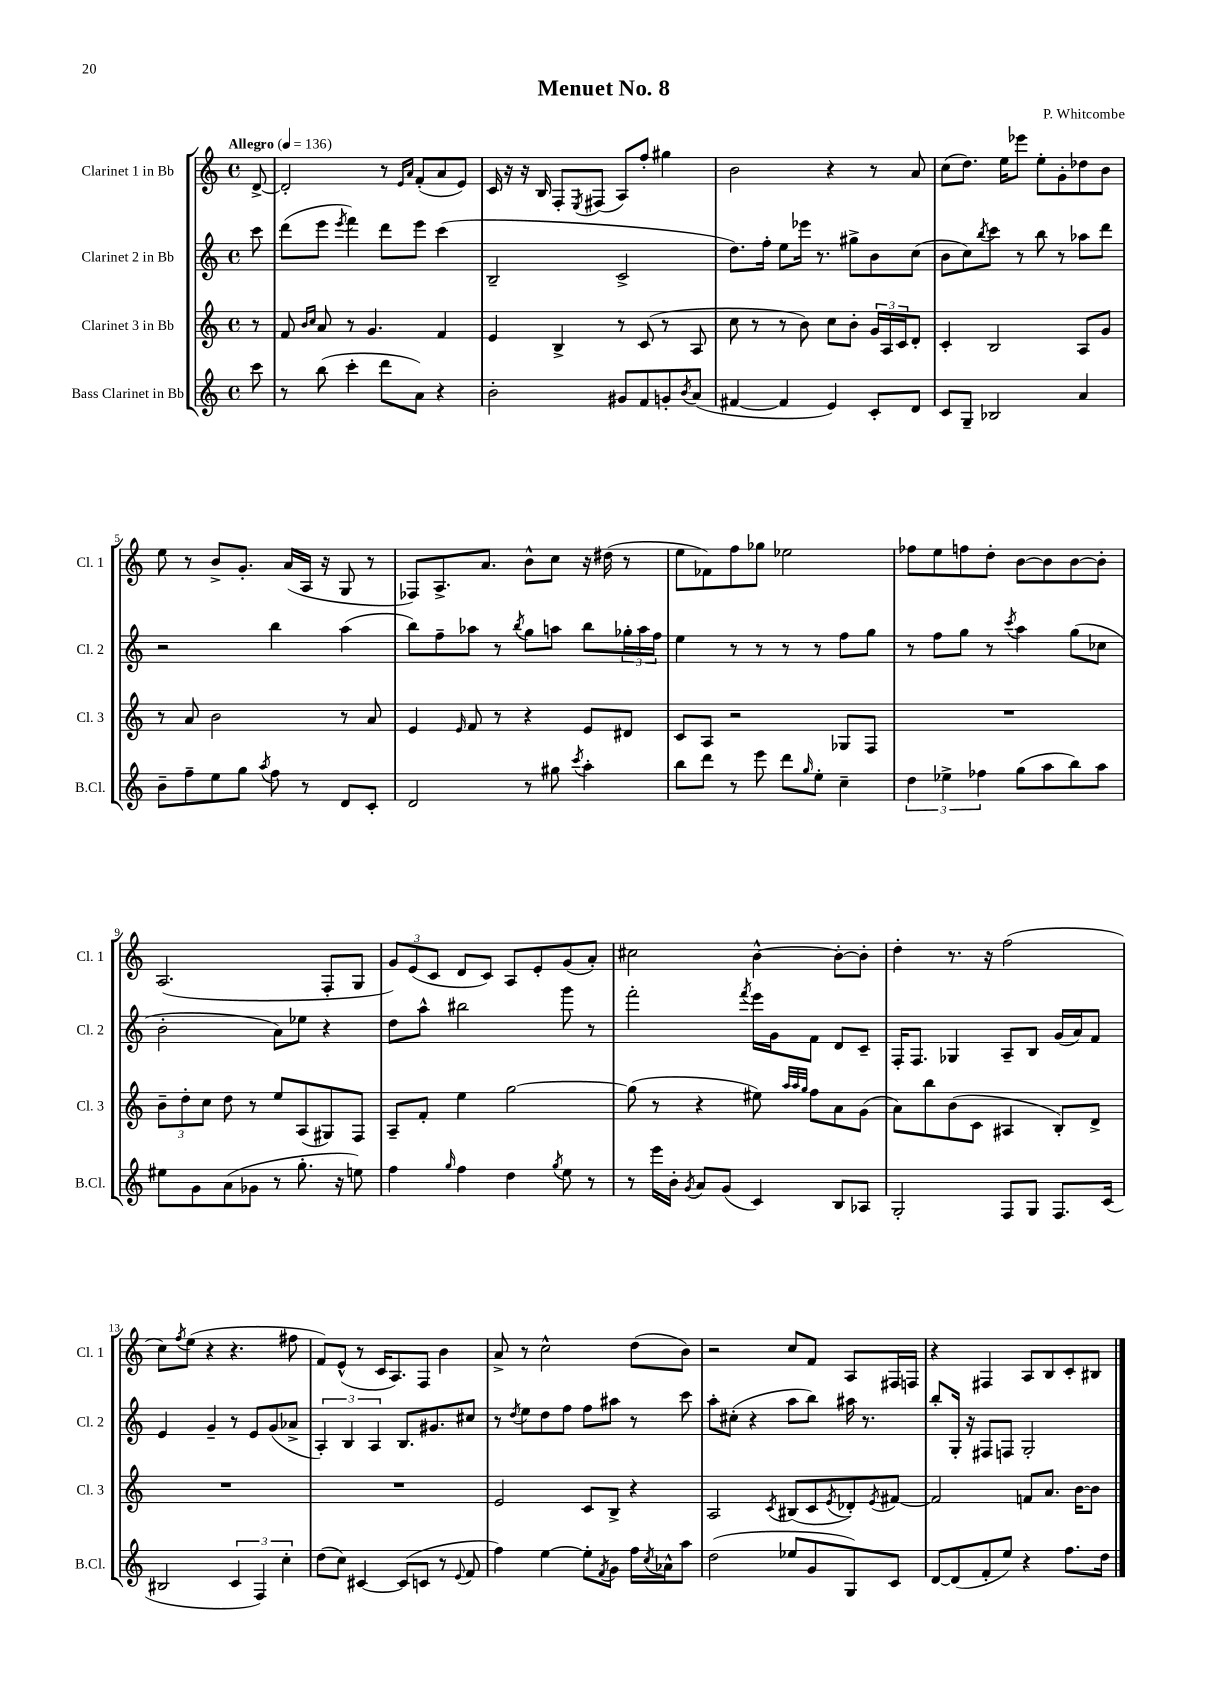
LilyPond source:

\header { title = "Menuet No. 8" composer = "P. Whitcombe" }
<<
\new StaffGroup <<
\new Staff = "s0" \with { instrumentName = "Clarinet 1 in Bb" shortInstrumentName = "Cl. 1" } {
    \clef treble \key c \major \defaultTimeSignature \time 4/4 \partial 8 \tempo "Allegro" 4 = 136
    d'8~-> |
    d'2-. r8 \grace { e'16 a'16 } f'8-.( a'8 e'8) |
    c'16 r16 r16 b16 f8-. \acciaccatura { e8 } fis8( a8) f''8-. gis''4 |
    b'2 r4 r8 a'8 |
    c''8( d''8.) e''16 ees'''8 e''8-. g'8-. des''8 b'8 |
    e''8 r8 b'8-> g'8.-. a'16( a16 r16 g8 r8 |
    fes8) a8.-> a'8. b'8-^ c''8 r16 dis''16( r8 |
    e''8 fes'8) f''8 ges''8 ees''2 |
    fes''8 e''8 f''8 d''8-. b'8~ b'8 b'8~ b'8-. |
    a2.( f8-. g8 |
    \tuplet 3/2 { g'8) e'8( c'8 } d'8 c'8) a8 e'8-. g'8( a'8-.) |
    cis''2 b'4~-^ b'8~-. b'8-. |
    d''4-. r8. r16 f''2( |
    c''8) \acciaccatura { f''8 } e''8( r4 r4. fis''8 |
    f'8) e'8-^( r8 c'16 a8.) f8 b'4 |
    a'8-> r8 c''2-^ d''8( b'8) |
    r2 c''8 f'8 a8 fis16 f16 |
    r4 fis4 a8 b8 c'8-. bis8 \bar "|." |
}
\new Staff = "s1" \with { instrumentName = "Clarinet 2 in Bb" shortInstrumentName = "Cl. 2" } {
    \clef treble \key c \major \defaultTimeSignature \time 4/4 \partial 8
    c'''8 |
    d'''8( e'''8 \acciaccatura { e'''8 } f'''4) d'''8 e'''8 c'''4( |
    b2-- c'2-> |
    d''8.) f''16-. e''8 ees'''16 r8. gis''8-> b'8 c''8( |
    b'8 c''8) \acciaccatura { b''8 } c'''8 r8 b''8 r8 aes''8 d'''8 |
    r2 b''4 a''4( |
    b''8) f''8-- aes''8 r8 \acciaccatura { b''8 } g''8 a''8 b''8 \tuplet 3/2 { ges''16-. a''16 f''16 } |
    e''4 r8 r8 r8 r8 f''8 g''8 |
    r8 f''8 g''8 r8 \acciaccatura { c'''8 } a''4 g''8( ces''8 |
    b'2-. a'8) ees''8 r4 |
    d''8 a''8-^ bis''2 g'''8 r8 |
    f'''2-. \acciaccatura { f'''8 } e'''16 g'16 f'8 d'8 c'8-- |
    f16-. f8. ges4 a8-- b8 g'16( a'16) f'8 |
    e'4 g'4-- r8 e'8 g'8( aes'8-> |
    \tuplet 3/2 { a4-.) b4 a4 } b8. gis'8. cis''8 |
    r8 \acciaccatura { d''8 } e''8 d''8 f''8 f''8 ais''8 r8 c'''8 |
    a''8-. cis''8-.( r4 a''8 b''8) ais''16 r8. |
    b''8-. g16-. r16 fis8 f8 g2-. \bar "|." |
}
\new Staff = "s2" \with { instrumentName = "Clarinet 3 in Bb" shortInstrumentName = "Cl. 3" } {
    \clef treble \key c \major \defaultTimeSignature \time 4/4 \partial 8
    r8 |
    f'8 \grace { b'16 c''16 } a'8 r8 g'4. f'4 |
    e'4 b4-> r8 c'8( r8 a8 |
    c''8 r8 r8 b'8) c''8 b'8-. \tuplet 3/2 { g'16 a16 c'16 } d'8-. |
    c'4-. b2 a8 g'8 |
    r8 a'8 b'2 r8 a'8 |
    e'4 \grace { e'16 } f'8 r8 r4 e'8 dis'8 |
    c'8 a8 r2 ges8 f8 |
    R1 |
    \tuplet 3/2 { b'8-- d''8-. c''8 } d''8 r8 e''8 a8( gis8) f8 |
    a8-- f'8-. e''4 g''2~ |
    g''8( r8 r4 eis''8) \grace { a''32 a''32 g''32 } f''8 a'8 g'8( |
    a'8) b''8 b'8( c'8 ais4 b8-.) d'8-> |
    R1 |
    R1 |
    e'2 c'8 b8-> r4 |
    a2 \acciaccatura { c'8 } bis8( c'8 \acciaccatura { e'8 } des'8-.) \acciaccatura { e'8 } fis'8~ |
    fis'2 f'8 a'8. b'16~ b'8 \bar "|." |
}
\new Staff = "s3" \with { instrumentName = "Bass Clarinet in Bb" shortInstrumentName = "B.Cl." } {
    \clef treble \key c \major \defaultTimeSignature \time 4/4 \partial 8
    c'''8 |
    r8 b''8( c'''4-. d'''8 a'8) r4 |
    b'2-. gis'8 f'8 g'8-. \acciaccatura { b'8 } a'8( |
    fis'4~ fis'4 e'4) c'8-. d'8 |
    c'8 g8-- bes2 a'4 |
    b'8-- f''8-- e''8 g''8 \acciaccatura { a''8 } f''8 r8 d'8 c'8-. |
    d'2 r8 gis''8 \acciaccatura { c'''8 } a''4-. |
    b''8 d'''8 r8 e'''8 d'''8 \grace { g''16 } e''8-. c''4-- |
    \tuplet 3/2 { d''4 ees''4-> fes''4 } g''8( a''8 b''8) a''8 |
    eis''8 g'8 a'8( ges'8 r8 g''8.-. r16 e''8) |
    f''4 \grace { g''16 } f''4 d''4 \acciaccatura { g''8 } e''8 r8 |
    r8 e'''16 b'16-. \acciaccatura { g'8 } a'8 g'8( c'4) b8 aes8 |
    g2-. f8 g8 f8. c'16( |
    bis2 \tuplet 3/2 { c'4 f4) c''4-. } |
    d''8( c''8) cis'4~ cis'8( c'8 r8 \appoggiatura { e'8 } f'8 |
    f''4) e''4~ e''8-. \acciaccatura { f'8 } g'8 f''16 \acciaccatura { c''8 } aes'16-^ a''8 |
    d''2( ees''8 g'8 g8) c'8 |
    d'8~ d'8( f'8-. e''8) r4 f''8. d''16 \bar "|." |
}
>>
>>
